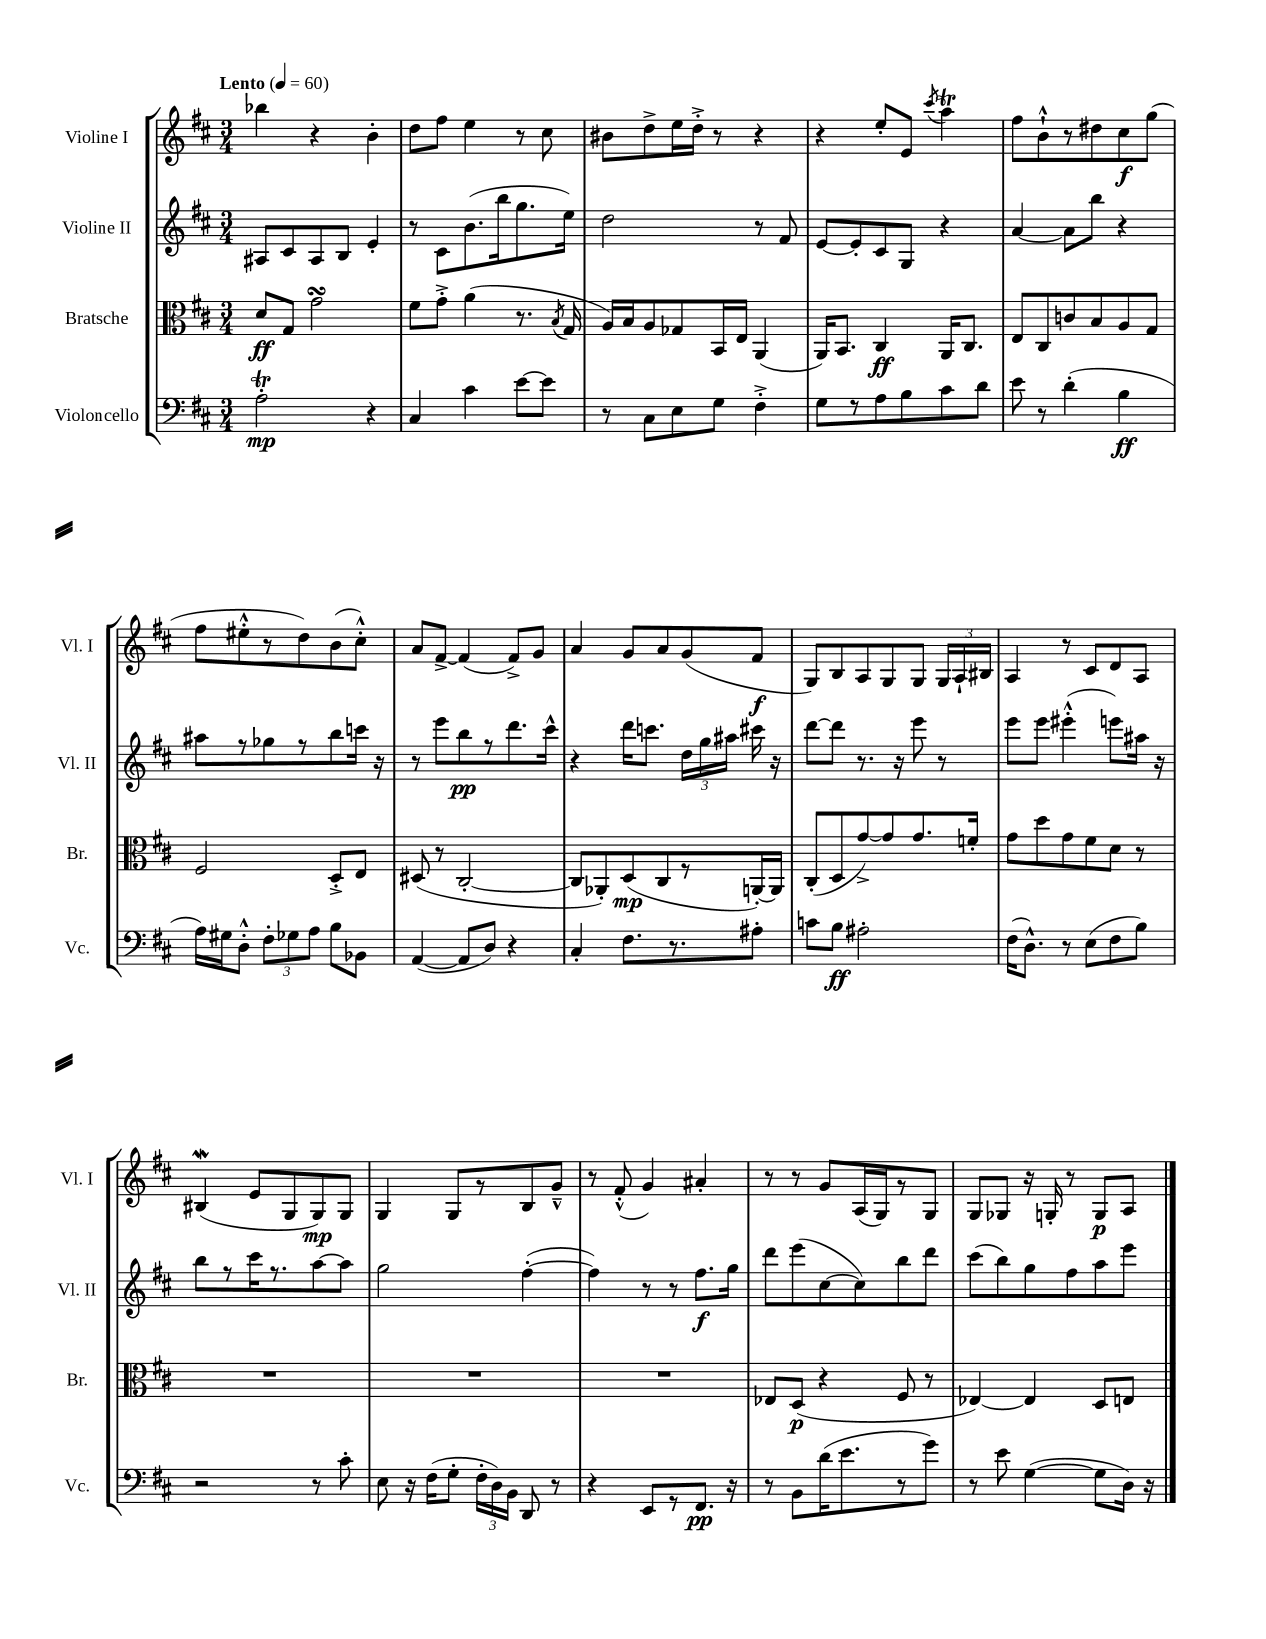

**kern	**kern	**kern	**kern
*staff4	*staff3	*staff2	*staff1
*clefF4	*clefC3	*clefG2	*clefG2
*k[f#c#]	*k[f#c#]	*k[f#c#]	*k[f#c#]
*M3/4	*M3/4	*M3/4	*M3/4
*MM60	*MM60	*MM60	*MM60
2A'	8d	8A#	4bb-
.	8G	8c#	.
.	2g	8A#	4r
.	.	8B	.
4r	.	4e'	4b'
=	=	=	=
4C#	8f#	8r	8dd
.	8g'^	8c#	8ff#
4c#	(4a	(8.b	4ee
.	.	16bb	.
[8e	8.r	8.gg	8r
8e]	.	.	8cc#
.	8qB	.	.
.	16G	16ee)	.
=	=	=	=
8r	16A)	2dd	8b#
.	16B	.	.
8C#	8A	.	8dd^
8E	8G-	.	16ee
.	.	.	16dd'^
8G	16BB	.	8r
.	16E	.	.
4F#'^	(4AA	8r	4r
.	.	8f#	.
=	=	=	=
8G	16AA)	[8e	4r
.	8.BB	.	.
8r	.	8e']	.
8A	4C#	8c#	8ee'
8B	.	8G	8e
.	.	.	8qccc#
8c#	16AA	4r	4aa
.	8.C#	.	.
8d	.	.	.
=	=	=	=
8e	8E	[4a	8ff#
8r	8C#	.	8b`^^
(4d'	8c	8a]	8r
.	8B	8bb	8dd#
4B	8A	4r	8cc#
.	8G	.	(8gg
=	=	=	=
16A)	2F#	8aa#	8ff#
16G#	.	.	.
8D'^^	.	8r	8ee#'^^
12F#'	.	8gg-	8r
12G-	.	.	.
.	.	8r	8dd)
12A	.	.	.
8B	8D'^	8bb	(8b
8BB-	8E	16ccc	8cc#'^^)
.	.	16r	.
=	=	=	=
([4AA	(8D#	8r	8a
.	8r	8eee	[8f#^
8AA]	[2C#'	8bb	(4f#]
8D)	.	8r	.
4r	.	8.ddd	8f#^)
.	.	.	8g
.	.	16ccc#^^	.
=	=	=	=
4C#'	8C#]	4r	4a
.	8AA-')	.	.
8.F#	(8D	16ddd	8g
.	.	8.ccc	.
.	8C#	.	8a
8.r	.	.	.
.	8r	24dd	(8g
.	.	24gg	.
.	.	24aa#	.
8A#'	[16AA')	16ccc#	8f#
.	16AA]	16r	.
=	=	=	=
8c	(8C#'	[8ddd	8G)
8B	8D	8ddd]	8B
2A#'	[8g^)	8.r	8A
.	8g]	.	8G
.	.	16r	.
.	8.g	8eee	8G
.	.	8r	24G
.	.	.	24A`
.	16f'	.	.
.	.	.	24B#
=	=	=	=
(16F#	8g	8eee	4A
8.D^^)	.	.	.
.	8dd	8eee	.
8r	8g	(4eee#'^^	8r
(8E	8f#	.	8c#
8F#	8d	8eee)	8d
8B)	8r	16aa#	8A
.	.	16r	.
=	=	=	=
2r	2.r	8bb	(4B#
.	.	8r	.
.	.	16ccc#	8e
.	.	8.r	.
.	.	.	8G
8r	.	[8aa	8G)
8c#'	.	8aa]	8G
=	=	=	=
8E	2.r	2gg	4G
16r	.	.	.
(16F#	.	.	.
8G'	.	.	8G
24F#'	.	.	8r
24D)	.	.	.
24BB	.	.	.
8DD	.	([4ff#'	8B
8r	.	.	8g~^^
=	=	=	=
4r	2.r	4ff#])	8r
.	.	.	(8f#'^^
8EE	.	8r	4g)
8r	.	8r	.
8.FF#	.	8.ff#	4a#'
16r	.	16gg	.
=	=	=	=
8r	8E-	8ddd	8r
8BB	(8D	(8eee	8r
(16d	4r	[8cc#	8g
8.e	.	.	.
.	.	8cc#])	(16A
.	.	.	16G)
8r	8F#	8bb	8r
8g)	8r	8ddd	8G
=	=	=	=
8r	[4E-)	(8ccc#	8G
8e	.	8bb)	8G-
([4G	4E-]	8gg	16r
.	.	.	16G'
.	.	8ff#	8r
8G]	8D	8aa	8G
16D)	8E	8eee	8A
16r	.	.	.
==	==	==	==
*-	*-	*-	*-
